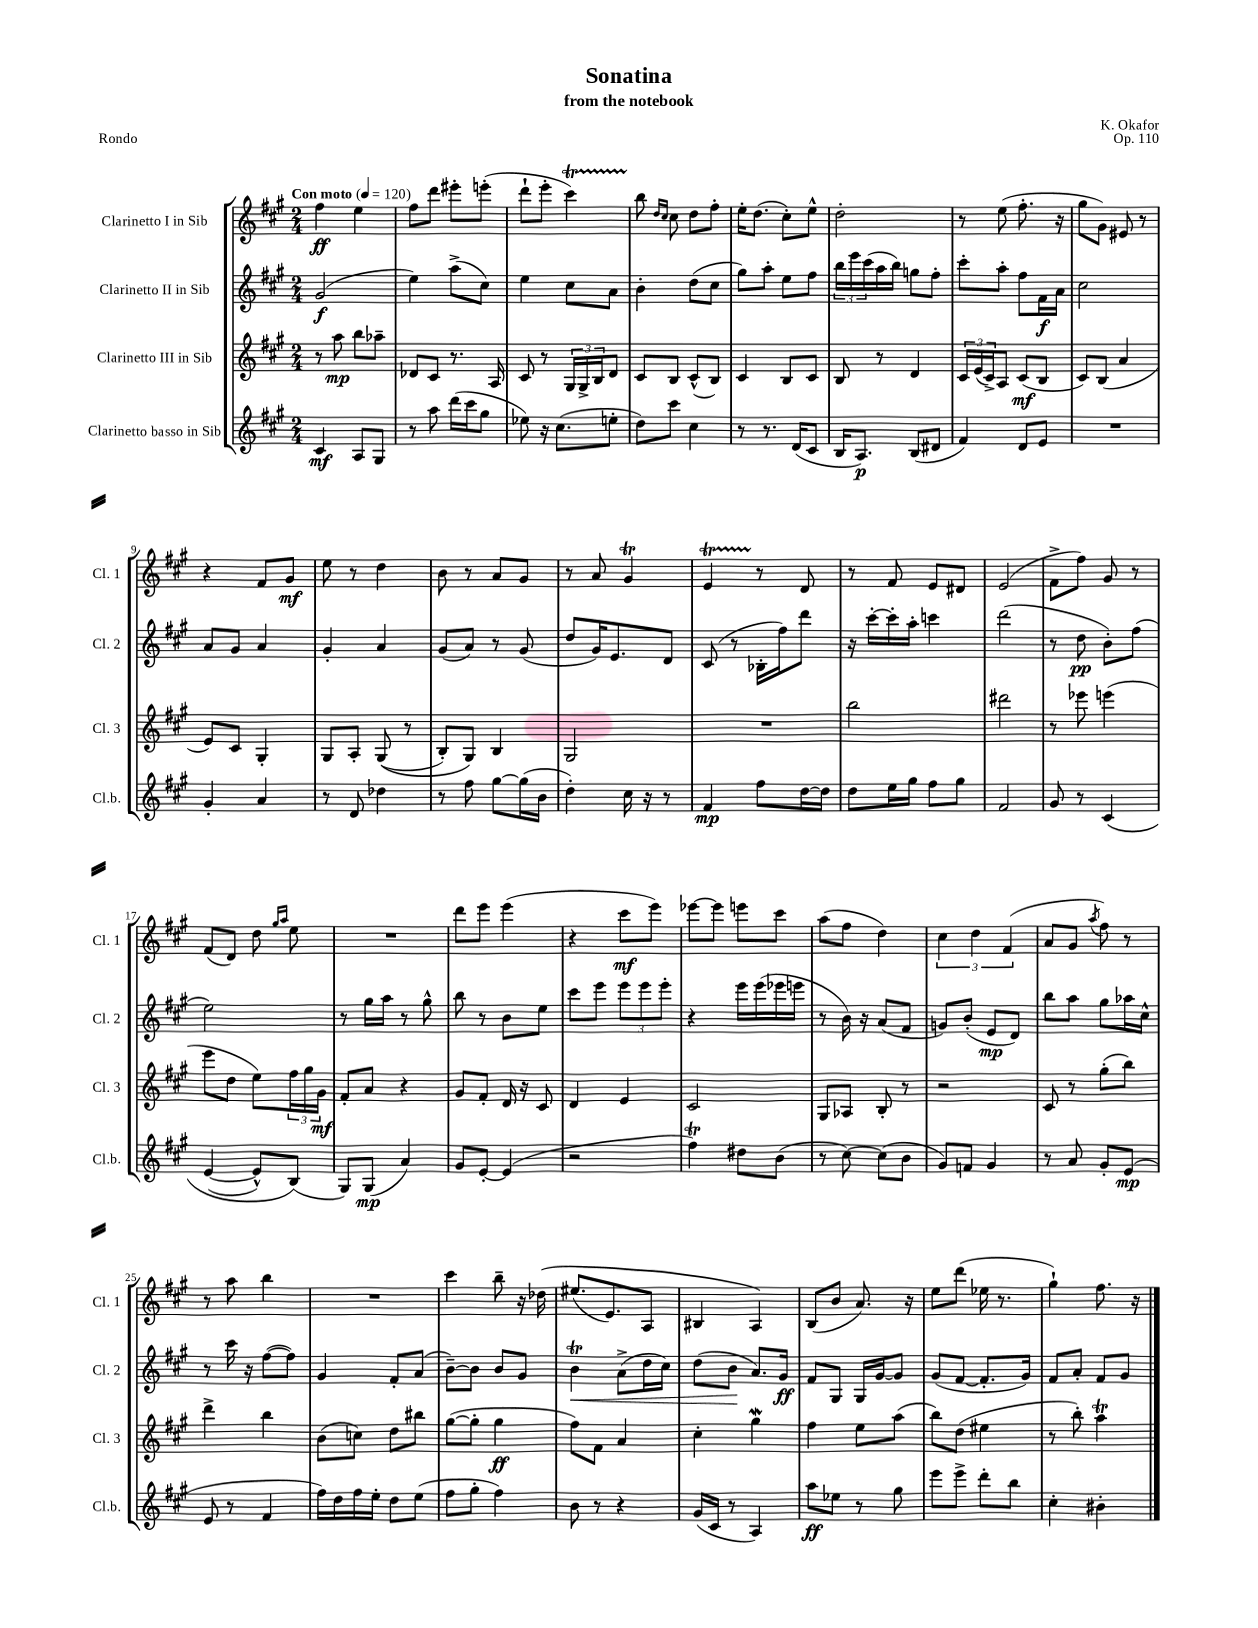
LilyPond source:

\header { title = "Sonatina" composer = "K. Okafor" subtitle = "from the notebook" opus = "Op. 110" piece = "Rondo" }
<<
\new StaffGroup <<
\new Staff = "s0" \with { instrumentName = "Clarinetto I in Sib" shortInstrumentName = "Cl. 1" } {
    \clef treble \key a \major \numericTimeSignature \time 2/4 \tempo "Con moto" 4 = 120
    fis''4\ff e''4 |
    fis''8 d'''8 eis'''8-. e'''8-.( |
    d'''8-! e'''8-. cis'''4\startTrillSpan) |
    b''8\stopTrillSpan \grace { d''16 cis''16 } cis''8 d''8 fis''8-. |
    e''16-. d''8.( cis''8-.) e''8-^ |
    d''2-. |
    r8 e''8( fis''8.-. r16 |
    gis''8 gis'8) eis'8 r8 |
    r4 fis'8 gis'8\mf |
    e''8 r8 d''4 |
    b'8 r8 a'8 gis'8 |
    r8 a'8 gis'4\trill |
    e'4\startTrillSpan r8\stopTrillSpan d'8 |
    r8 fis'8 e'8 dis'8 |
    e'2( |
    fis'8-> fis''8) gis'8 r8 |
    fis'8( d'8) d''8 \grace { gis''16 a''16 } e''8 |
    R2 |
    d'''8 e'''8 e'''4( |
    r4 cis'''8\mf e'''8) |
    ees'''8~ ees'''8 e'''8 cis'''8 |
    a''8( fis''8 d''4) |
    \tuplet 3/2 { cis''4 d''4 fis'4( } |
    a'8 gis'8 \acciaccatura { a''8 } fis''8) r8 |
    r8 a''8 b''4 |
    R2 |
    cis'''4 b''8-- r16 des''16\( |
    eis''8.( e'8.) a8 |
    bis4 a4\) |
    b8( b'8 a'8.) r16 |
    e''8 d'''8( ees''16 r8. |
    gis''4-!) fis''8. r16 \bar "|." |
}
\new Staff = "s1" \with { instrumentName = "Clarinetto II in Sib" shortInstrumentName = "Cl. 2" } {
    \clef treble \key a \major \numericTimeSignature \time 2/4
    gis'2\f( |
    e''4) a''8->( cis''8) |
    e''4 cis''8 a'8 |
    b'4-. d''8( cis''8 |
    gis''8) a''8-. e''8 fis''8 |
    \tuplet 3/2 { b''16 e'''16 cis'''16( } a''16 b''16) g''8 fis''8-. |
    cis'''8-. a''8-. fis''8 fis'16\f a'16 |
    cis''2 |
    a'8 gis'8 a'4 |
    gis'4-. a'4 |
    gis'8( a'8) r8 gis'8( |
    d''8 gis'16) e'8. d'8 |
    cis'8( r8 bes16-. fis''16) d'''8 |
    r16 cis'''16~-. cis'''16-. a''16-. c'''4 |
    d'''2( |
    r8 d''8\pp b'8-.) fis''8( |
    e''2) |
    r8 gis''16 a''16 r8 gis''8-^ |
    b''8 r8 b'8 e''8 |
    cis'''8 e'''8 \tuplet 3/2 { e'''8 e'''8 e'''8-. } |
    r4 e'''16 e'''16( ees'''16 e'''16 |
    r8 b'16) r16 a'8( fis'8 |
    g'8) b'8-.( e'8\mp d'8) |
    b''8 a''8 gis''8 aes''16 cis''16-^ |
    r8 cis'''16 r16 fis''8~( fis''8) |
    gis'4 fis'8-. a'8( |
    b'8~--) b'8 b'8 gis'8 |
    b'4\trill\< a'8->( d''16 cis''16) |
    d''8( b'8\! a'8.) gis'16\ff |
    fis'8 gis8 gis16 gis'16~ gis'8 |
    gis'8( fis'8~ fis'8.-. gis'16) |
    fis'8 a'8-. fis'8 gis'8 \bar "|." |
}
\new Staff = "s2" \with { instrumentName = "Clarinetto III in Sib" shortInstrumentName = "Cl. 3" } {
    \clef treble \key a \major \numericTimeSignature \time 2/4
    r8 a''8\mp b''8 aes''8-- |
    des'8 cis'8 r8. a16 |
    cis'8 r8 \tuplet 3/2 { gis16 gis16-> b16 } d'8 |
    cis'8 b8 cis'8-^( b8) |
    cis'4 b8 cis'8 |
    b8 r8 d'4 |
    \tuplet 3/2 { cis'16 e'16( cis'16->) } a8 cis'8\mf( b8 |
    cis'8) b8( a'4 |
    e'8) cis'8 gis4-. |
    gis8 a8-. gis8(\( r8 |
    b8-.) gis8\) b4 |
    gis2 |
    R2 |
    b''2 |
    dis'''2 |
    r8 ees'''8 e'''4( |
    e'''8 d''8 e''8) \tuplet 3/2 { fis''16 gis''16 gis'16\mf } |
    fis'8-. a'8 r4 |
    gis'8 fis'8-. d'16 r16 cis'8 |
    d'4 e'4 |
    cis'2 |
    gis8 aes8 b8-. r8 |
    r2 |
    cis'8 r8 gis''8-.( b''8) |
    d'''4-> b''4 |
    b'8( c''8) d''8 bis''8 |
    gis''8~( gis''8-. gis''4\ff |
    fis''8) fis'8 a'4 |
    cis''4-. gis''4\mordent |
    fis''4 e''8 a''8( |
    b''8) d''8( eis''4 |
    r8 b''8-.) a''4\trill \bar "|." |
}
\new Staff = "s3" \with { instrumentName = "Clarinetto basso in Sib" shortInstrumentName = "Cl.b." } {
    \clef treble \key a \major \numericTimeSignature \time 2/4
    cis'4\mf a8 gis8 |
    r8 a''8 d'''16( cis'''16 gis''8 |
    ees''8) r16 cis''8.( e''8-. |
    d''8) cis'''8 cis''4 |
    r8 r8. d'16( cis'8 |
    b16 a8.\p) b8( dis'8 |
    fis'4) d'8 e'8 |
    R2 |
    gis'4-. a'4 |
    r8 d'8 des''4 |
    r8 fis''8 gis''8~ gis''16( b'16 |
    d''4-.) cis''16 r16 r8 |
    fis'4\mp fis''8 d''16~ d''16 |
    d''8 e''16 gis''16 fis''8 gis''8 |
    fis'2 |
    gis'8 r8 cis'4\( |
    e'4~( e'8-^) b8(\) |
    gis8) gis8\mp( a'4) |
    gis'8 e'8~-. e'4( |
    r2 |
    fis''4\trill) dis''8 b'8( |
    r8 cis''8~) cis''8( b'8 |
    gis'8) f'8 gis'4 |
    r8 a'8 gis'8-. e'8\mp( |
    e'8 r8 fis'4 |
    fis''16) d''16 fis''16 e''16-. d''8 e''8( |
    fis''8 gis''8-. fis''4) |
    b'8 r8 r4 |
    gis'16( cis'16 r8 a4) |
    a''8\ff ees''8 r8 gis''8 |
    e'''8 e'''8-> d'''8-. b''8 |
    cis''4-. bis'4-. \bar "|." |
}
>>
>>
